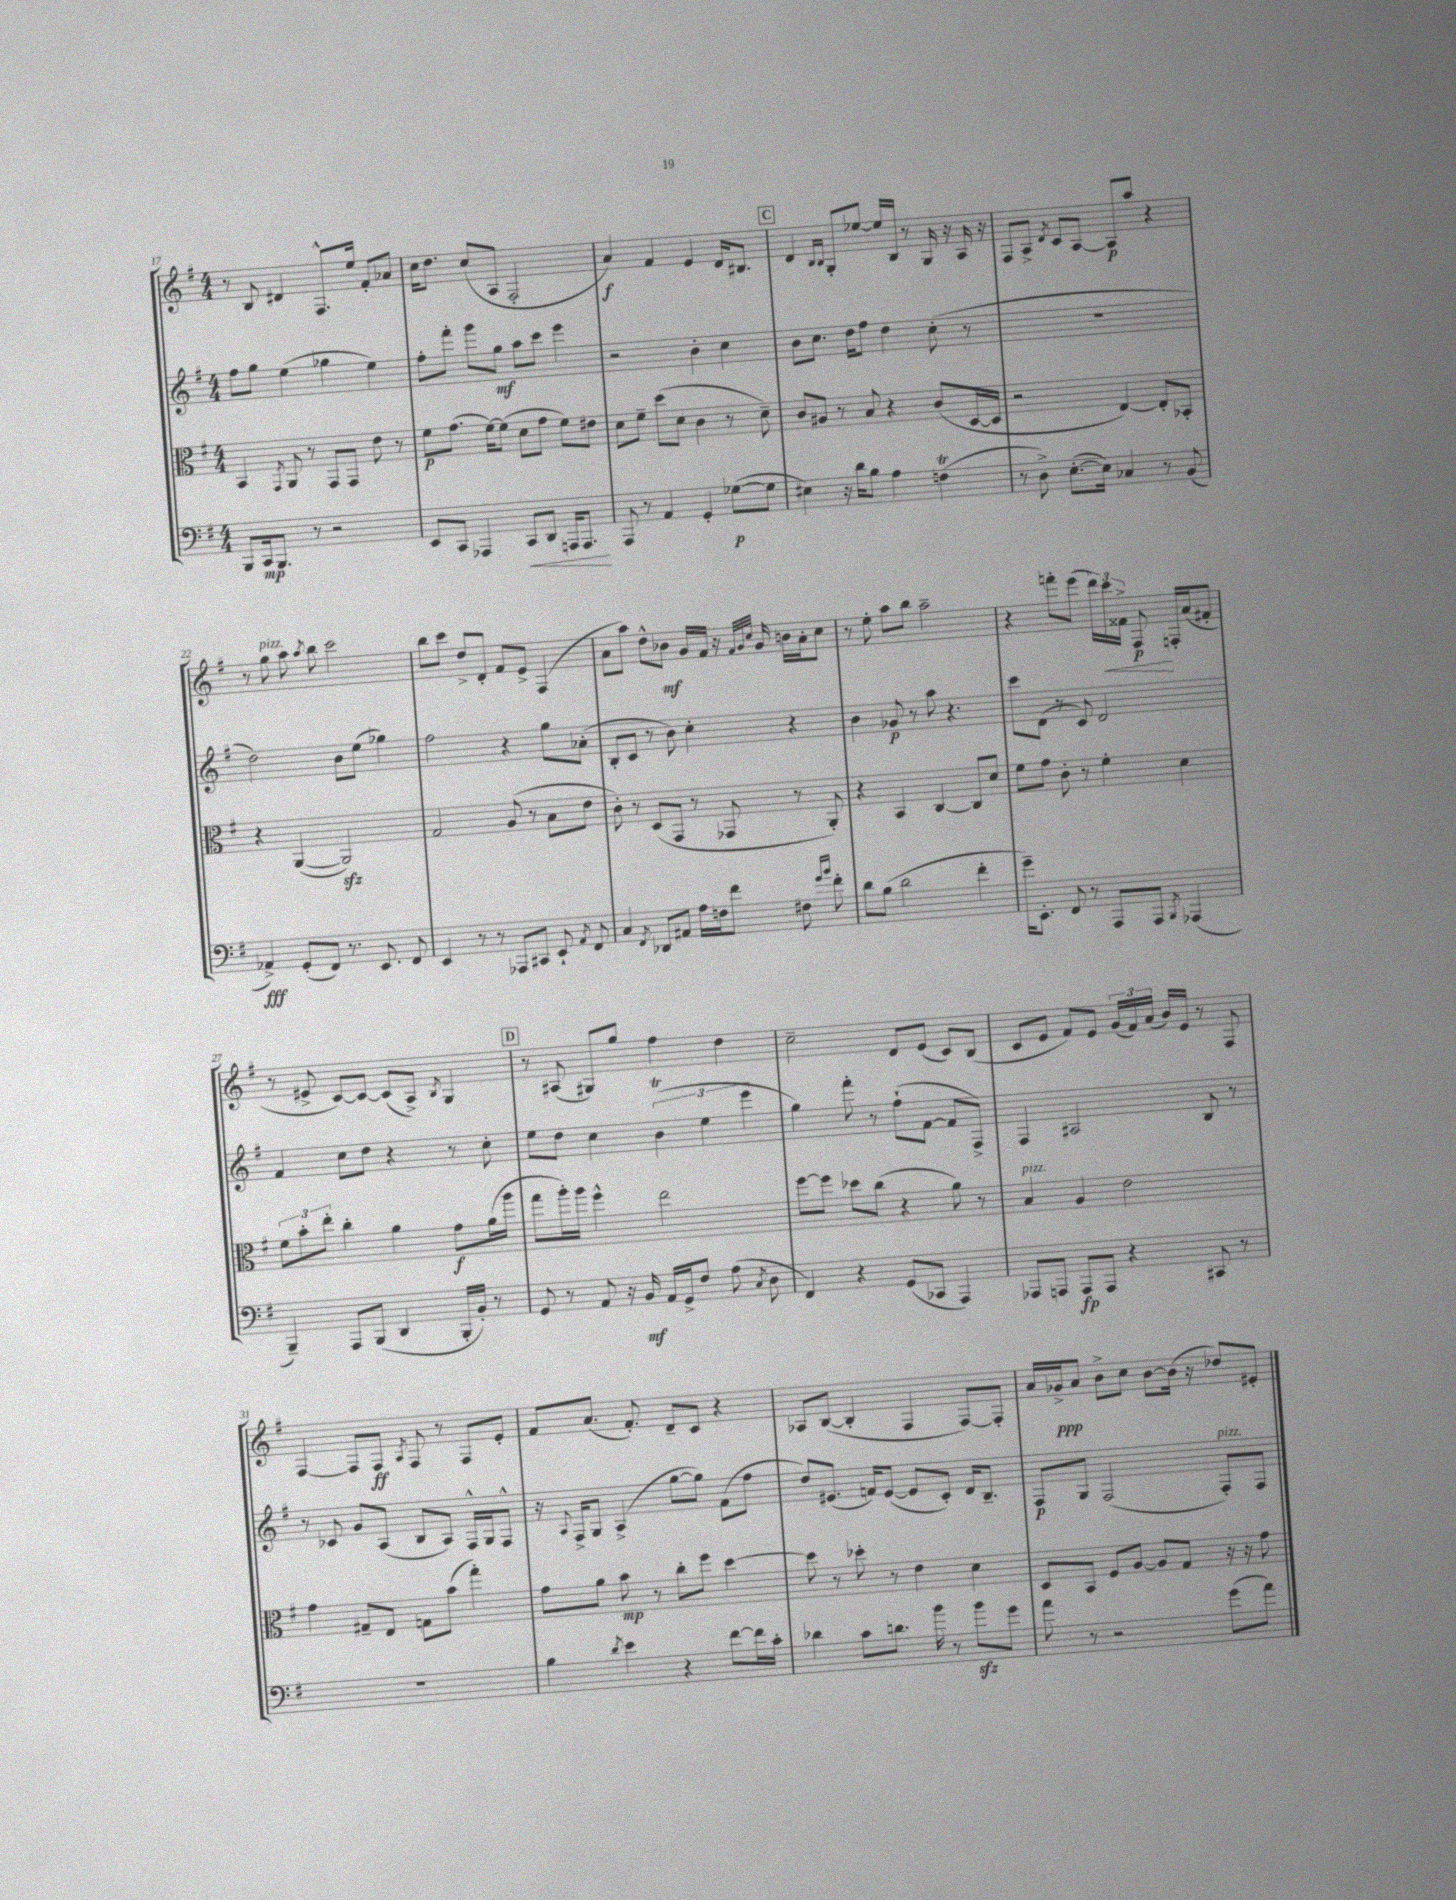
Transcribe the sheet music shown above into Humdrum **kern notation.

**kern	**kern	**kern	**kern
*staff4	*staff3	*staff2	*staff1
*clefF4	*clefC3	*clefG2	*clefG2
*k[f#]	*k[f#]	*k[f#]	*k[f#]
*M4/4	*M4/4	*M4/4	*M4/4
8BBB	4BB	8ff#	8r
16CC	.	8gg	8B
8.BBB	.	.	.
.	8qGG	.	.
.	8AA	(4ee	4d#
8r	8r	.	.
2r	8GG	4gg-	8.F#^^
.	8GG	.	.
.	.	.	16ee
.	8e	4ee)	8f#'
.	8r	.	8a-
=	=	=	=
8EE	8f#	8ff#'	16cc
.	.	.	8.dd
8CC	(8.g	8fff#'	.
4AAA-	.	8ggg	(8cc
.	[16f#)	.	.
.	(8f#]	8gg	8A
8CC	8d	8aa	2F#'
8DD	8g	8ccc	.
16AAA	8f#)	4eee	.
8.AAA	.	.	.
.	8e#	.	.
=	=	=	=
8AAA	8d	2r	4a)
8r	8f#~	.	.
4AA	(8dd	.	4f#
.	8d	.	.
4GG'	4c	4b'	4e
([8G-	8r	4cc	16d
.	.	.	8.B#
8G-]	8d~)	.	.
=	=	=	=
4E#)	8c	8b	4d
.	8A#	8.cc	.
.	.	.	16qqB
.	.	.	16qqB
16r	8r	.	8G'
16d	.	16dd	.
8B	8B	8ff#	[8ee-
4A	4r	4dd	16ee-]
.	.	.	16B
.	.	.	8r
(4F	(8c	(8cc'	16G
.	.	.	16r
.	[16D	8r	16A
.	16D]	.	16r
=	=	=	=
8r	2r	1r	8F#
8D^)	.	.	8A^
.	.	.	8qd
([8.E'	.	.	8c
.	.	.	[8A
16E])	.	.	.
4C-	[4E)	.	8A]
.	.	.	8aa
8r	8E']	.	4r
(8BB	8BB-'	.	.
=	=	=	=
4AA-^)	4r	2dd)	8r
.	.	.	8gg
(8GG'	([4AA	.	8aa
.	.	.	8qaa
8FF#)	.	.	8bb
8.r	2AA])	8b	2ccc
.	.	(8ee	.
8.EE	.	.	.
.	.	4gg-)	.
8FF#	.	.	.
=	=	=	=
4EE	2G	2ff#	8bb
.	.	.	8ccc
8r	.	.	8dd^
8r	.	.	8d'
8AAA-	(8A	4r	8f#
8CC#	8r	.	8e^
8EE`	8B	8gg	(4F#
8qAA	.	.	.
8FF#	8e	(8a-'	.
=	=	=	=
4C	8c')	8B'	8a
.	8r	8c	8aa)
8qFF#	.	.	.
8DD-	(8D	8r	8dd^^
8AA#	8GG	8b)	8b-
16A	8r	4cc'	16g
16F	.	.	16f#
8f#	8GG-	.	16r
.	.	.	32qqf#
.	.	.	32qqg
.	.	.	32qqcc
.	.	.	16g
8F#	8r	4r	16b
.	.	.	16a'
16qqg	.	.	.
16qqb	.	.	.
8f#'	8AA')	.	8cc
=	=	=	=
8d	4r	4b	8r
(8B	.	.	8ee'
2d	4BB	8g-	8aa
.	.	8r	8bb
.	[4C	8aa	2aa~
.	.	4.r	.
4f#'	8C]	.	.
.	8d	.	.
=	=	=	=
16g~)	8f#	8ccc	4r
8.EE'	.	.	.
.	8g	(8d	.
8FF#	8c'	8r	8fff'
8r	8r	8c)	(8eee
8AAA	4f#'	2d	24ddd)
.	.	.	24ccc
.	.	.	24f##^
8AAA	.	.	8F#
8qBBB	.	.	.
(4AAA-	4d	.	16F'
.	.	.	(16a
.	.	.	8f#'
=	=	=	=
4BBB~)	12f#	4f#	8r
.	12b'	.	.
.	.	.	8e#^
.	12ee'	.	.
8AAA	4cc'	8cc	[8c)
(8BBB	.	8dd	8c_
4DD	4a	4r	(8c]
.	.	.	8A^)
.	.	.	8qB
16BBB'	8g	8r	4G
16BB')	.	.	.
8r	(16a	8cc'	.
.	16aa	.	.
=	=	=	=
8GG	8gg	8ee	8r
8r	16aa')	8dd	(8A#
.	16aa	.	.
8AA	4ff#^^	4cc	8G#)
16r	.	.	8gg
16BB	.	.	.
16AA	2ee	(6b	4ff#
16GG^	.	.	.
8F#	.	.	.
.	.	6ee	.
(8A	.	.	4dd
.	.	6eee	.
8qC	.	.	.
8D	.	.	.
=	=	=	=
4FF#)	[8ff#	4gg)	2cc~
.	8ff#]	.	.
4r	8dd-	8fff#'	.
.	(8cc	8r	.
(8GG	4r	(8ff#`	8d
8CC-	.	[8f#	(8e
4AAA)	8a)	8f#]	8c)
.	8r	8F#^)	(8B
=	=	=	=
8AAA-	4B	4F#	8c
8AAA	.	.	8e
8AAA	4A	2A#	8f#)
8AAA	.	.	8e
4r	2e	.	(24g
.	.	.	24f#)
.	.	.	(24a
.	.	.	16b)
.	.	.	16e
8CC#	.	8B	8r
8r	.	8r	8F#
=	=	=	=
1r	4g	8r	[4F#
.	.	8c-	.
.	8G#~	8g	8F#]
.	8E	(8A	8F#
.	.	.	8qA
.	8G	8B	8F#
.	(8b	8A)	8r
.	4gg')	16F#^^	8F#
.	.	16G	.
.	.	8F#^^	8e'
=	=	=	=
4B	8g	16r	8f#
.	.	8qqA	.
.	.	16F#^	.
.	8a	8G	(8.a
8qd	.	.	.
4e	8b	(4A^	.
.	.	.	8.f#')
.	8r	.	.
4r	8cc'	[8gg	8d~
.	8ff#	8gg])	8c
[8f#	[4dd	(8f#	4r
16f#]	.	8ff#	.
16c'	.	.	.
=	=	=	=
4d-	8dd]	8dd)	8A-
.	8r	(8.e#	([8B
8c	8dd-'	.	4B']
.	.	16f)	.
8.d	8r	([8e#	.
.	4e	8e#]	4F#
16b	.	.	.
8r	.	8c')	.
8b	4d	16d	[8F#)
.	.	8.B~	.
8g	.	.	8F#']
=	=	=	=
8a	8D	8F#	16a
.	.	.	16g-^
8r	8BB	8G	8a
2r	8F#	(2F#	8b^
.	[8A	.	8cc
.	8A]	.	[8b
.	8G	.	(16b]
.	.	.	16r
(8g	16r	8F#')	8dd-)
.	16r	.	.
8a)	8g	8F#	8e#'
==	==	==	==
*-	*-	*-	*-
